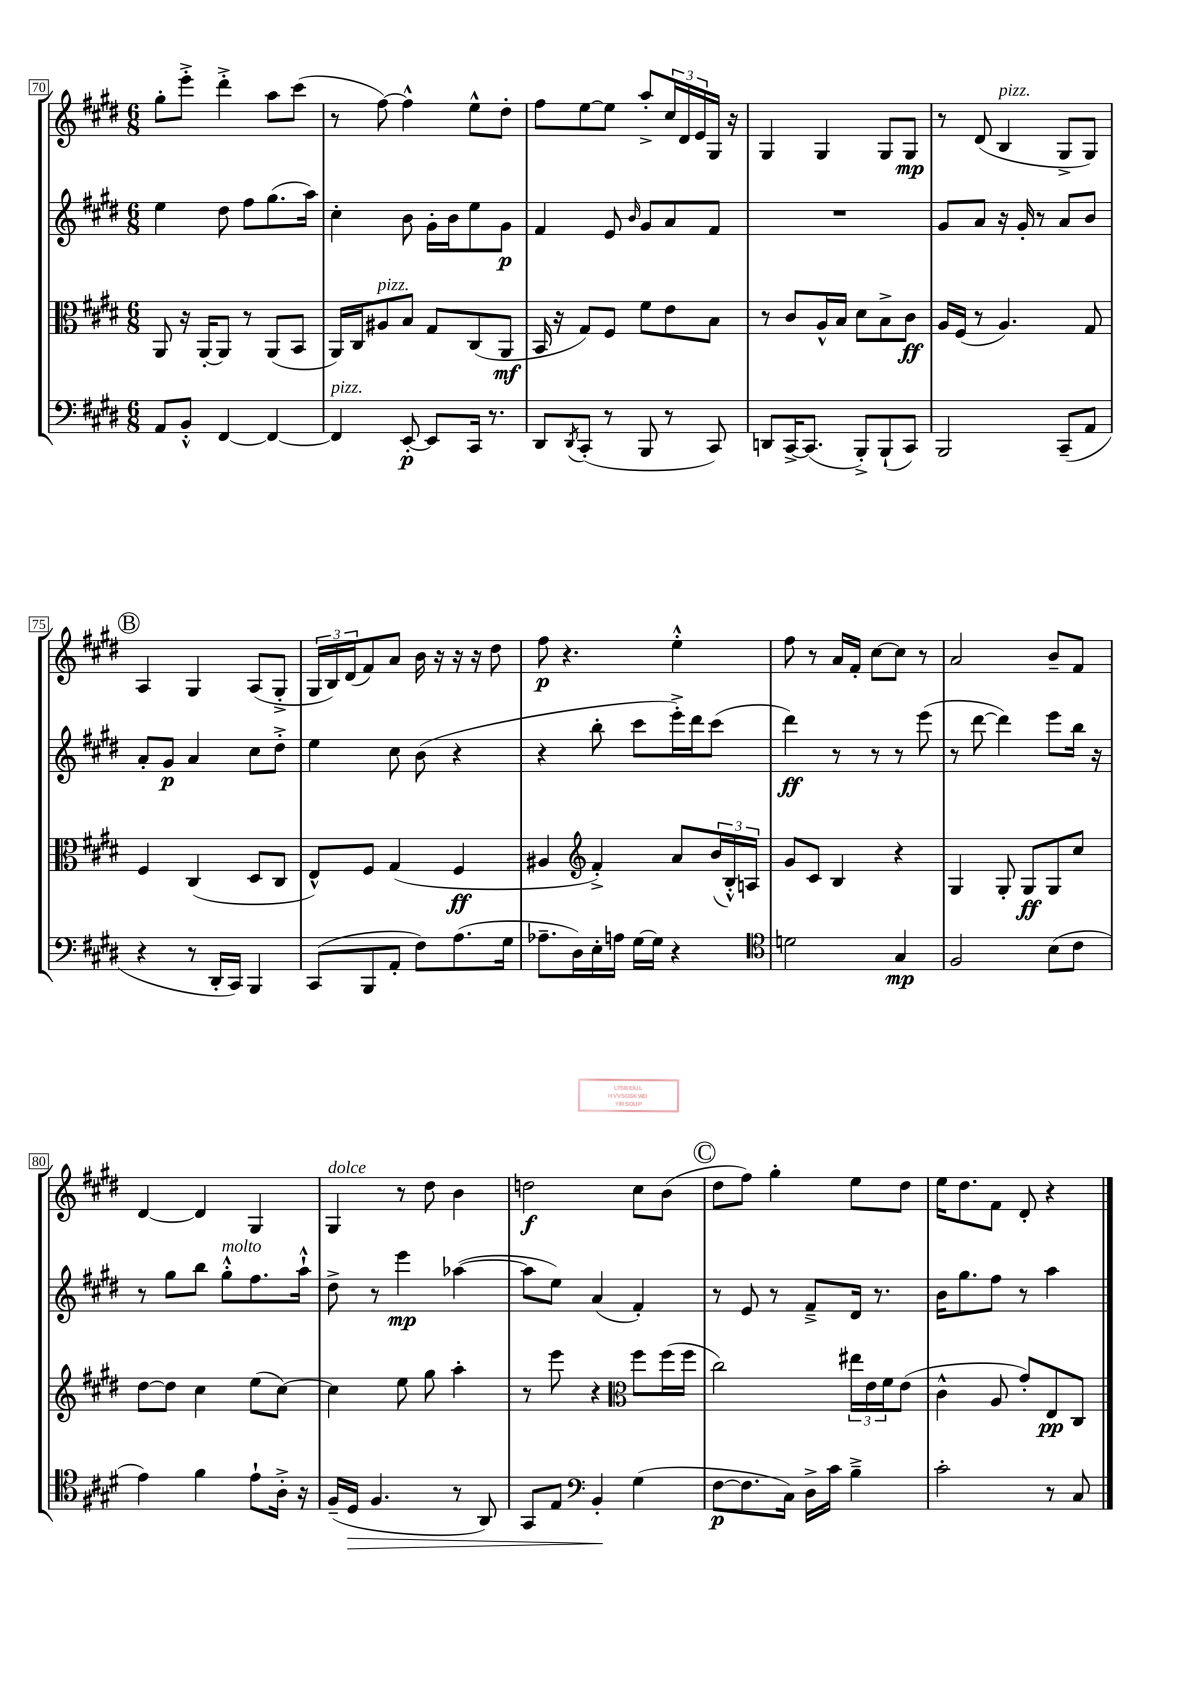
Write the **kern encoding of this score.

**kern	**kern	**kern	**kern
*staff4	*staff3	*staff2	*staff1
*clefF4	*clefC3	*clefG2	*clefG2
*k[f#c#g#d#]	*k[f#c#g#d#]	*k[f#c#g#d#]	*k[f#c#g#d#]
*M6/8	*M6/8	*M6/8	*M6/8
8AA	8AA	4ee	8gg#'
8BB'^^	16r	.	8eee'^
.	[16AA'	.	.
[4FF#	8AA]	8dd#	4ddd#'^
.	8r	8ff#	.
4FF#_	(8AA	(8.gg#	8aa
.	8BB	.	(8ccc#
.	.	16aa)	.
=	=	=	=
4FF#]	16AA)	4cc#'	8r
.	16C#	.	.
.	8A#	.	[8ff#)
[8EE'	8B	8b	4ff#^^]
8EE]	8G#	16g#'	.
.	.	16b	.
16CC#	(8C#	8ee	8ee^^
8.r	.	.	.
.	8AA	8g#	8dd#'
=	=	=	=
8DD#	16BB	4f#	8ff#
.	16r	.	.
8qDD#	.	.	.
(8CC#'	8G#)	.	[8ee
8r	8F#	8e	8ee]
.	.	16qqb	.
8BBB	8f#	8g#	8aa'^
8r	8e	8a	24cc#
.	.	.	24d#
.	.	.	24e
8CC#)	8B	8f#	16G#
.	.	.	16r
=	=	=	=
8DD	8r	2.r	4G#
[16CC#^	8c#	.	.
(8.CC#]	.	.	.
.	16A^^	.	4G#
.	16B	.	.
8BBB'^)	8d#	.	.
(8BBB`	8B^	.	8G#
8CC#)	8c#	.	8G#
=	=	=	=
2BBB	16A	8g#	8r
.	(16F#	.	.
.	8r	8a	(8d#
.	4.A)	16r	4B
.	.	16g#'	.
.	.	8r	.
(8CC#~	.	8a	8G#^
8AA	8G#	8b	8G#)
=	=	=	=
4r	4F#	8a'	4A
.	.	8g#	.
8r	(4C#	4a	4G#
16DD#'	.	.	.
16CC#)	.	.	.
4BBB	8D#	8cc#	(8A
.	8C#	8dd#'^	8G#'^
=	=	=	=
(8CC#	8E^^)	4ee	24G#
.	.	.	24B)
.	.	.	(24d#
8BBB	8F#	.	8f#)
8AA'	(4G#	8cc#	8a
8F#)	.	(8b	16b
.	.	.	16r
(8.A	4F#	4r	16r
.	.	.	16r
.	.	.	8dd#
16G#	.	.	.
=	=	=	=
8.A-~	4A#	4r	8ff#
.	.	.	4.r
16D#)	.	.	.
*	*clefG2	*	*
16E'	4f#'^)	8bb'	.
16A	.	.	.
[16G#	.	8ccc#	.
16G#]	.	.	.
4r	8a	16eee'^)	4ee'^^
.	.	16ddd#	.
.	(24b	(8ccc#	.
.	24B'^^)	.	.
.	24A	.	.
=	=	=	=
*clefC4	*	*	*
2d	8g#	4ddd#)	8ff#
.	8c#	.	8r
.	4B	8r	16a
.	.	.	16f#'
.	.	8r	[8cc#
4G#	4r	8r	8cc#]
.	.	(8eee	8r
=	=	=	=
2F#	4G#	8r	2a
.	.	[8ddd#	.
.	8G#'	4ddd#])	.
.	8G#	.	.
(8B	8G#	8eee	8b~
8c#	8cc#	16bb	8f#
.	.	16r	.
=	=	=	=
4e)	[8dd#	8r	[4d#
.	8dd#]	8gg#	.
4f#	4cc#	8bb	4d#]
.	.	8gg#'^^	.
8e`	(8ee	8.ff#	4G#
16A'^	[8cc#)	.	.
16r	.	16aa`^^	.
=	=	=	=
(16F#~	4cc#]	8dd#^	4G#
16D#	.	.	.
4.F#	.	8r	.
.	8ee	4eee	8r
.	8gg#	.	8dd#
8r	4aa'	([4aa-	4b
8AA)	.	.	.
=	=	=	=
8GG#	8r	8aa-]	2dd
8E	8eee	8ee)	.
*clefF4	*	*	*
4BB'	4r	(4a	.
*	*clefC3	*	*
(4G#	8ff#	4f#')	8cc#
.	(16ff#	.	(8b
.	16ff#	.	.
=	=	=	=
[8F#	2cc#)	8r	8dd#
8.F#]	.	8e	8ff#)
.	.	8r	4gg#'
16C#)	.	.	.
16D#^	.	8f#~^	.
16c#	.	.	.
4B~^	24ee#	16d#	8ee
.	24e	.	.
.	.	8.r	.
.	24f#	.	.
.	(8e	.	8dd#
=	=	=	=
2c#'	4c#^^	16b	16ee
.	.	8.gg#	8.dd#
.	8A	8ff#	8f#
.	8g#')	8r	8d#'
8r	8E	4aa	4r
8C#	8C#	.	.
==	==	==	==
*-	*-	*-	*-
